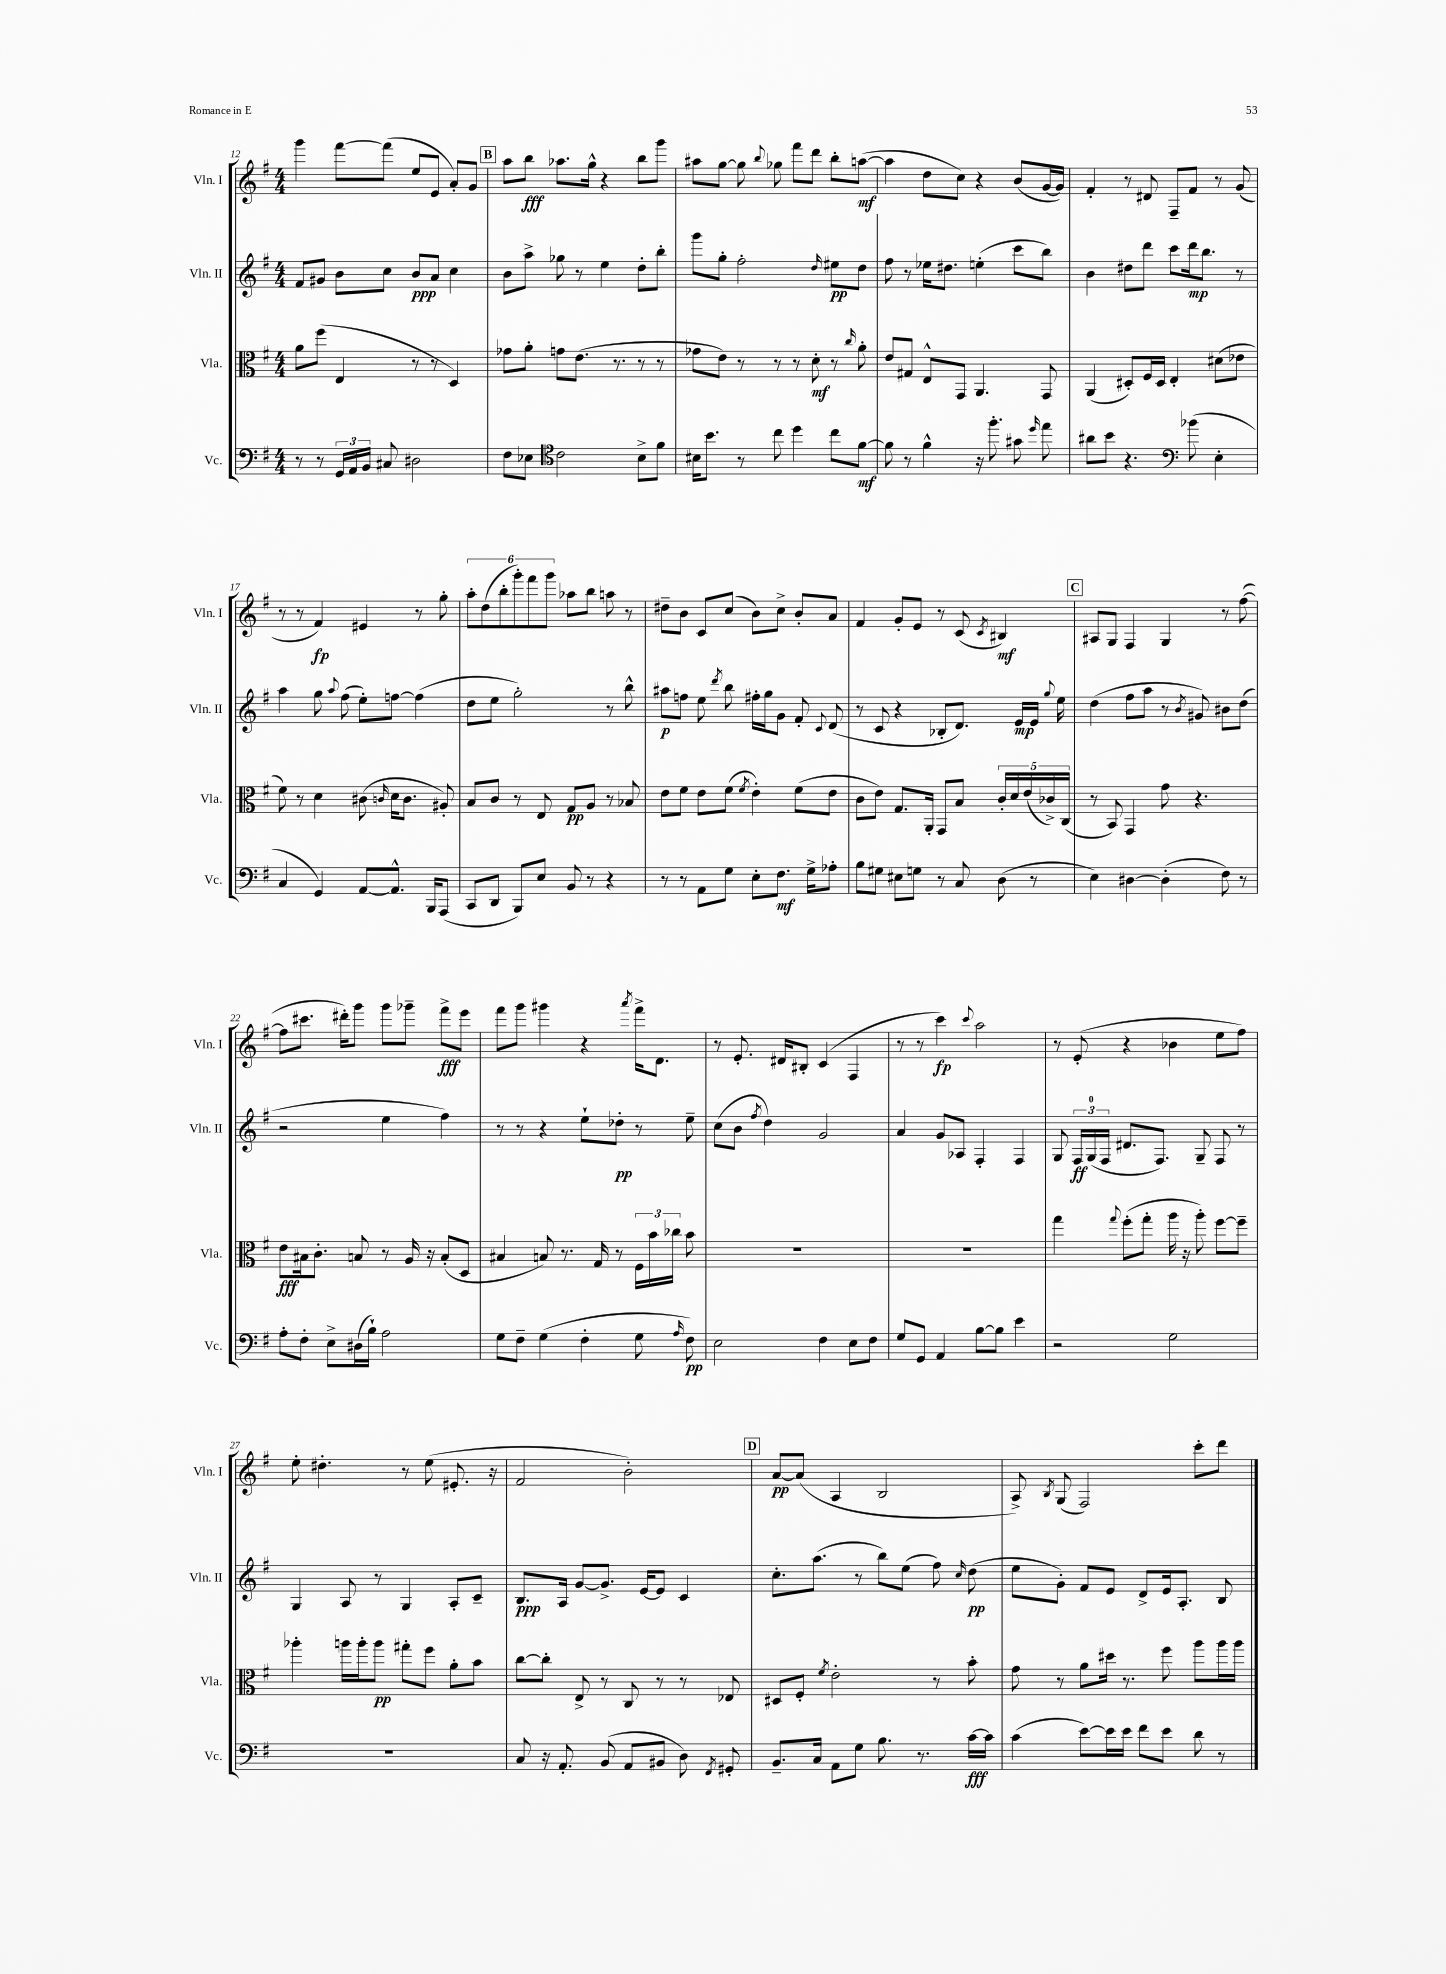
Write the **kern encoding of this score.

**kern	**kern	**kern	**kern
*staff4	*staff3	*staff2	*staff1
*clefF4	*clefC3	*clefG2	*clefG2
*k[f#]	*k[f#]	*k[f#]	*k[f#]
*M4/4	*M4/4	*M4/4	*M4/4
8r	8a	8f#	4ggg
8r	(8ff#	8g#	.
24GG	4E	8b	[8fff#
24AA	.	.	.
24BB	.	.	.
8C#	.	8cc	(8fff#]
2D#	8r	8b	8ee
.	8r	8a	8e
.	4D)	4cc	8a')
.	.	.	8g
=	=	=	=
8F#	8g-	8b	8aa
8E-	8a'	8aa^	8bb
*clefC4	*	*	*
2c	8g	8gg-	8.aa-
.	(8.e	8r	.
.	.	.	16gg^^
.	.	4ee	4r
.	8.r	.	.
8B^	8r	8dd'	8bb
8f#	8r	8bb'	8ggg
=	=	=	=
16B#	8g-	8ggg	8aa#
8.b	.	.	.
.	8e)	8gg'	[8gg
8r	8r	2ff#'	8gg]
.	.	.	8qqbb
8cc	8r	.	8gg-
4dd	8r	.	8fff#
.	8d'	.	8ddd
.	.	16qqdd	.
8cc	8r	8ee#	8bb'
.	16qqcc	.	.
[8f#	8a'	8dd	([8aa
=	=	=	=
8f#]	8e	8ff#	4aa]
8r	8G#	8r	.
4f#^^	8E^^	16ee-	8dd
.	.	8.dd#	.
.	8GG	.	8cc)
16r	4.AA	(4ee'	4r
8.ff#'	.	.	.
8g#	.	8ccc	(8b
16qqdd	.	.	.
8ee	8GG	8bb)	[16g
.	.	.	16g])
=	=	=	=
8a#	(4AA	4b	4f#'
8b	.	.	.
4.r	8D#')	8dd#	8r
.	16F#	8ddd	8d#
.	16D#	.	.
.	4E'	8ccc	8F#~
*clefF4	*	*	*
(8b-	.	16ddd	8f#
.	.	8.bb	.
4E'	(8d#	.	8r
.	8e-	8r	(8g
=	=	=	=
4C	8f#)	4aa	8r
.	8r	.	8r
4GG)	4d	8gg	4f#)
.	.	8qqaa	.
.	.	(8ff#	.
[8AA	(8c#	8ee')	4e#
.	16qqc	.	.
8.AA^^]	16d	[8ff	.
.	8.c	.	.
.	.	(4ff]	8r
16BBB	.	.	.
(8AAA	8A#')	.	8gg'
=	=	=	=
8CC	8B	8dd	12aa'
.	.	.	(12dd
8DD	8c	8ee	.
.	.	.	12bb'
8BBB)	8r	2gg')	12ggg')
.	.	.	12fff#
8E	8E	.	.
.	.	.	12ggg
8BB	8G	.	8aa-
8r	8A	.	8bb
4r	8r	8r	8aa
.	8B-	8bb^^	8r
=	=	=	=
8r	8e	8aa#	8dd#~
8r	8f#	8ff	8b
8AA	8e	8ee	8c
.	.	8qddd	.
8G	(8f#	8bb	(8cc
.	8qf#	.	.
8E'	4e')	16ff#'	8b)
.	.	16gg	.
8.F#	.	8g	8cc^
.	(8f#	8f#'	8b'
16G^	.	.	.
.	.	8qqc	.
8A-'	8e	(8d	8a
=	=	=	=
8B	8c	8r	4f#
8G#	8e)	8c	.
8E#	8.G	4r	8g'
8G	.	.	8e
.	16AA'	.	.
8r	8GG	8B-'	8r
8C	8B	8.d)	(8c
.	.	.	8qc
(8D	20c'	.	4B#)
.	20d	.	.
.	.	16e	.
.	(20e	.	.
8r	.	16e	.
.	20c-^)	.	.
.	.	8qqgg	.
.	.	16ee	.
.	(20C	.	.
=	=	=	=
4E)	8r	(4dd	8A#
.	8BB)	.	8G
[4D#	4GG	8ff#	4F#
.	.	8aa	.
(4D#']	8g	8r	4G
.	.	8qb	.
.	4.r	8g#)	.
8F#)	.	8b#	8r
8r	.	(8dd	([8ff#
=	=	=	=
8A'	8e	2r	8ff#]
8F#'	16B#	.	8.ccc#
.	8.c'	.	.
8E^	.	.	.
.	.	.	16ddd#')
(16D#	8B	.	8ggg
16B`)	.	.	.
2A	8r	4ee	8ggg
.	16A	.	8ggg-~
.	16r	.	.
.	(8B'	4ff#)	8fff#^
.	8D	.	8eee
=	=	=	=
8G	4B#	8r	8fff#
8F#~	.	8r	8ggg
(4G	8B)	4r	4ggg#
.	8.r	.	.
4F#'	.	8ee`	4r
.	16G	.	.
.	8r	8dd-'	.
.	.	.	8qaaa
8G	24F#	8r	16fff#^
.	24b	.	.
.	.	.	8.d
.	24cc-	.	.
16qqA	.	.	.
8F#)	8b	8ee~	.
=	=	=	=
2E	1r	(8cc	8r
.	.	8b	8.e'
.	.	8qff#	.
.	.	4dd)	.
.	.	.	16d#
.	.	.	8B#'
4F#	.	2g	(4c
8E	.	.	4F#
8F#	.	.	.
=	=	=	=
8G	1r	4a	8r
8GG	.	.	8r
4AA	.	8g	4ccc)
.	.	8A-	.
.	.	.	8qqccc
[8B	.	4F#'	2aa
8B]	.	.	.
4e	.	4F#	.
=	=	=	=
2r	4gg	8G	8r
.	.	24F#	(8e'
.	.	(24G	.
.	.	24F#	.
.	8qqgg	.	.
.	(8ff#'	8.d#	4r
.	8gg'	.	.
.	.	8.F#)	.
2G	16aa	.	4b-
.	16r	.	.
.	8aa')	8G~	.
.	[8ff#	8F#	8ee
.	8ff#~]	8r	8ff#)
=	=	=	=
1r	4aa-'	4G	8ee'
.	.	.	4.dd#'
.	16aa	8A	.
.	16aa'	.	.
.	8aa	8r	.
.	8gg#'	4G	8r
.	8ff#	.	(8ee
.	8a'	8A'	8.e#'
.	8b	8c~	.
.	.	.	16r
=	=	=	=
8C	[8cc	8.B	2f#
16r	8cc']	.	.
8.AA'	.	16A	.
.	8E^	[8g	.
(8BB	8r	8.g^]	.
8AA	8C	.	2b')
.	.	[16e	.
8BB#	8r	8e]	.
8D)	8r	4c	.
8qFF#	.	.	.
8GG#'	8E-	.	.
=	=	=	=
8.BB~	8D#	8.cc'	[8a
.	8F#'	.	(8a]
16C	.	(8.aa	.
.	8qf#	.	.
8AA	2e'	.	4A
8G	.	8r	.
8.B	.	8bb)	2B
.	.	(8ee	.
8.r	.	.	.
.	8r	8ff#)	.
.	.	16qqcc	.
[16c	8b'	(8dd	.
16c]	.	.	.
=	=	=	=
(4c	8g	8ee	8A^)
.	.	.	8qB
.	8r	8g')	(8G
[8e)	8a	8f#	2F#)
16e]	16dd#	8e	.
16e	8.r	.	.
8f#	.	8d^	.
8e	8ff#	16e	.
.	.	8.A'	.
8d	8aa	.	8ccc'
8r	16aa	8B	8ddd
.	16aa	.	.
==	==	==	==
*-	*-	*-	*-
